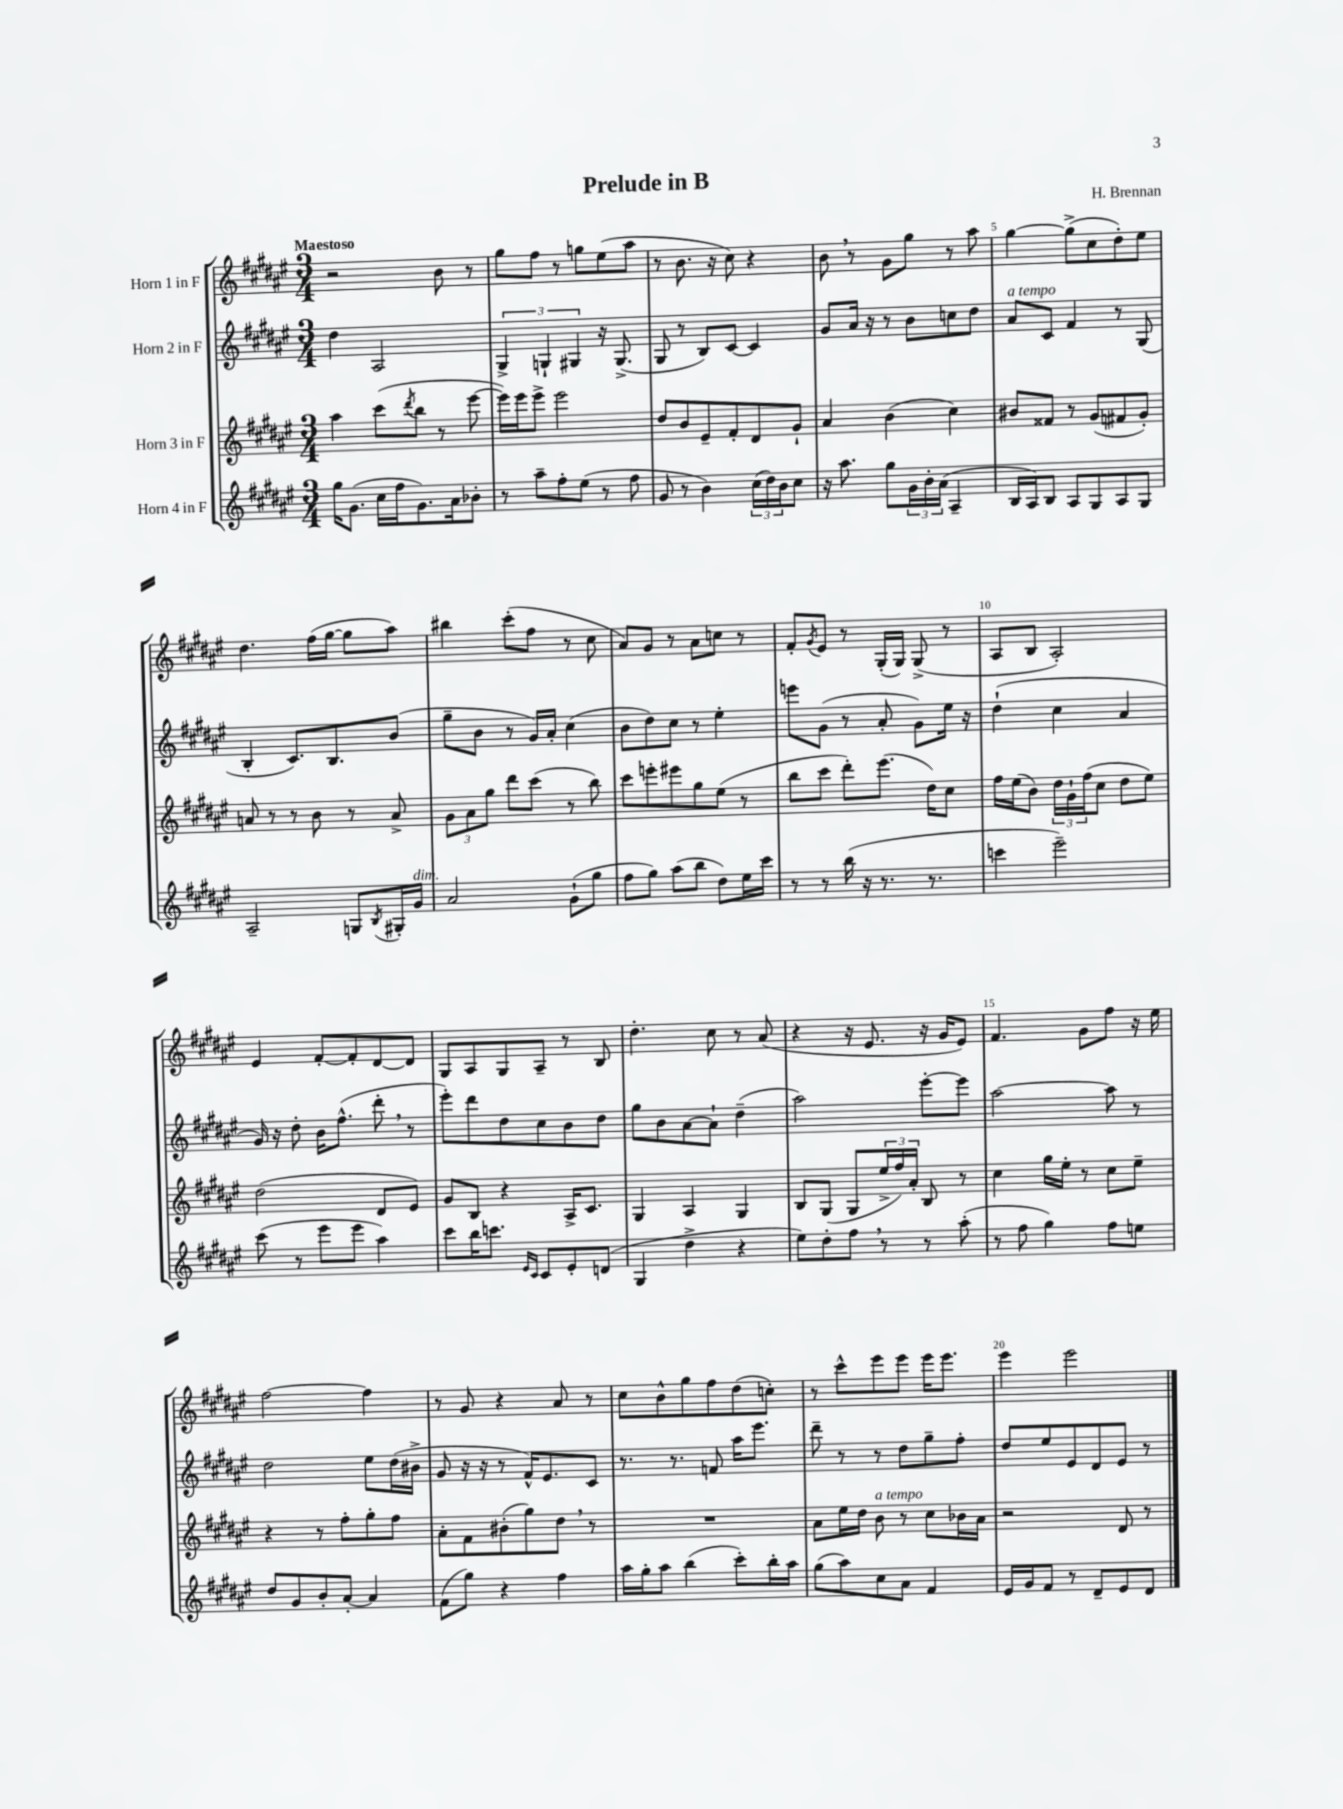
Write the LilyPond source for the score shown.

\header { title = "Prelude in B" composer = "H. Brennan" }
<<
\new StaffGroup <<
\new Staff = "s0" \with { instrumentName = "Horn 1 in F" } {
    \clef treble \key fis \major \numericTimeSignature \time 3/4 \tempo "Maestoso"
    r2 b'8 r8 |
    gis''8 fis''8 r8 g''8 eis''8( ais''8 |
    r8 b'8. r16 cis''8) r4 |
    b'8 \breathe r8 gis'8 gis''8 r8 ais''8 |
    gis''4~ gis''8->( cis''8 dis''8-.) eis''8 |
    dis''4. fis''16( gis''16~ gis''8 ais''8) |
    bis''4 cis'''8-.( fis''8 r8 cis''8 |
    ais'8) gis'8 r8 ais'8 c''8 r8 |
    fis'8-. \acciaccatura { gis'8 } eis'8 r8 gis16-.( gis16) gis8->( r8 |
    ais8 b8 ais2-.) |
    eis'4 fis'8~-. fis'8-. dis'8~ dis'8 |
    gis8 ais8 gis8 ais8-- r8 b8 |
    dis''4.-. cis''8 r8 ais'8( |
    r4 r16 eis'8. r16 gis'16 eis'8) |
    fis'4. gis'8 fis''8 r16 eis''16 |
    fis''2~ fis''4 |
    r8 gis'8 r4 ais'8 r8 |
    cis''8 b'8-^ gis''8 fis''8 dis''8( c''8-.) |
    r8 cis'''8-^ eis'''8 eis'''8 eis'''16 eis'''8. |
    eis'''4 eis'''2 \bar "|." |
}
\new Staff = "s1" \with { instrumentName = "Horn 2 in F" } {
    \clef treble \key fis \major \numericTimeSignature \time 3/4
    dis''4 ais2 |
    \tuplet 3/2 { gis4-> g4-! gis4 } r16 gis8.->( |
    gis8 r8 b8) cis'8~ cis'4 |
    gis'8 ais'16 r16 r8 b'8 c''8 dis''8 |
    ais'8^\markup { \italic "a tempo" } cis'8 fis'4 r8 gis8( |
    b4-. cis'8.) b8. b'8( |
    gis''8-- b'8 r8 gis'16) ais'16-. cis''4( |
    b'8 dis''8) cis''8 r8 eis''4-. |
    e'''8 gis'8( r8 ais'8-. gis'8) eis''16 r16 |
    dis''4-!( cis''4 ais'4 |
    gis'16) r16 dis''8-. b'16 fis''8.-^( dis'''8-. \breathe r8 |
    eis'''8-.) dis'''8 dis''8 cis''8 b'8 dis''8 |
    gis''8 b'8 ais'8~ ais'8-! dis''4--( |
    ais''2) eis'''8~-. eis'''8 |
    ais''2~ ais''8 r8 |
    dis''2 eis''8 dis''16( bis'16-> |
    gis'8 r16 r16 r8 fis'16-^) eis'8. cis'8 |
    r8. r8. f'8 ais''16 eis'''8. |
    dis'''8-- r8 r8 dis''8 gis''8-- fis''8-. |
    dis''8 eis''8 eis'8 dis'8 eis'8 r8 \bar "|." |
}
\new Staff = "s2" \with { instrumentName = "Horn 3 in F" } {
    \clef treble \key fis \major \numericTimeSignature \time 3/4
    ais''4 cis'''8( \acciaccatura { dis'''8 } b''8 r8 eis'''8~ |
    eis'''16) eis'''16 eis'''8-> eis'''2 |
    dis''8 b'8 eis'8-- fis'8-. dis'8 gis'8-! |
    ais'4 b'4( cis''4) |
    bis'8 fisis'8 r8 gis'8( fis'8 gis'8-.) |
    a'8 r8 r8 b'8 r8 a'8-> |
    \tuplet 3/2 { gis'8 ais'8 gis''8 } dis'''8 cis'''8( r8 b''8) |
    cis'''8 e'''8-. eis'''8 gis''8 eis''8( r8 |
    b''8 cis'''8 dis'''8-.) eis'''8.( dis''16) cis''8 |
    fis''16 eis''16( b'8) \tuplet 3/2 { dis''16 gis'16-! fis''16( } cis''8 dis''8 eis''8) |
    dis''2( dis'8 eis'8) |
    gis'8 b8 r4 ais16-> cis'8. |
    gis4 ais4 gis4 |
    b8 gis8( gis8 \tuplet 3/2 { eis''16-> fis''16) ais'16-. } b8 r8 |
    cis''4 gis''16 eis''16-. r8 cis''8 eis''8-- |
    r4 r8 fis''8-. gis''8-. fis''8 |
    ais'8-. fis'8 bis'8-.( gis''8) dis''8 \breathe r8 |
    R2. |
    ais'8 eis''16 dis''16 b'8^\markup { \italic "a tempo" } r8 cis''8 bes'16 ais'16 |
    r2 dis'8 r8 \bar "|." |
}
\new Staff = "s3" \with { instrumentName = "Horn 4 in F" } {
    \clef treble \key fis \major \numericTimeSignature \time 3/4
    gis''16 gis'8.( cis''16 fis''16 gis'8.) ais'16 bes'8-. |
    r8 ais''8-- fis''8-. eis''8( r8 fis''8 |
    gis'8 r8 b'4) \tuplet 3/2 { cis''16( dis''16) b'16 } cis''8 |
    r16 ais''8. gis''8 \tuplet 3/2 { gis'16 b'16-. ais'16( } ais4-- |
    b16 ais16) b8 ais8 gis8 ais8 gis8 |
    ais2-- g8 \acciaccatura { b8 } gis16-. gis'16^\markup { \italic "dim." } |
    ais'2 gis'8-!( gis''8 |
    fis''8 gis''8) ais''8( b''8 dis''8) eis''16 cis'''16 |
    r8 r8 b''16( r16 r8. r8. |
    c'''4 eis'''2--) |
    cis'''8( r8 eis'''8 eis'''8 ais''4) |
    cis'''8 b''16 c'''8. \grace { eis'16 cis'16 } cis'8 eis'8-. d'8( |
    gis4 dis''4-> r4 |
    eis''8) dis''8-. fis''8 \breathe r8 r8 ais''8-.( |
    r8 fis''8 gis''4) fis''8 e''8 |
    dis''8 gis'8 b'8-. ais'8~-. ais'4 |
    fis'8( gis''8) r4 fis''4 |
    ais''16 gis''16-. ais''8 b''4( cis'''8-.) b''16-. ais''16 |
    gis''8( ais''8) cis''8 ais'8 fis'4 |
    eis'16 gis'16 fis'8 r8 dis'8-- eis'8 dis'8 \bar "|." |
}
>>
>>
\layout { \context { \Score \override BarNumber.break-visibility = ##(#f #t #t) barNumberVisibility = #(every-nth-bar-number-visible 5) } }
